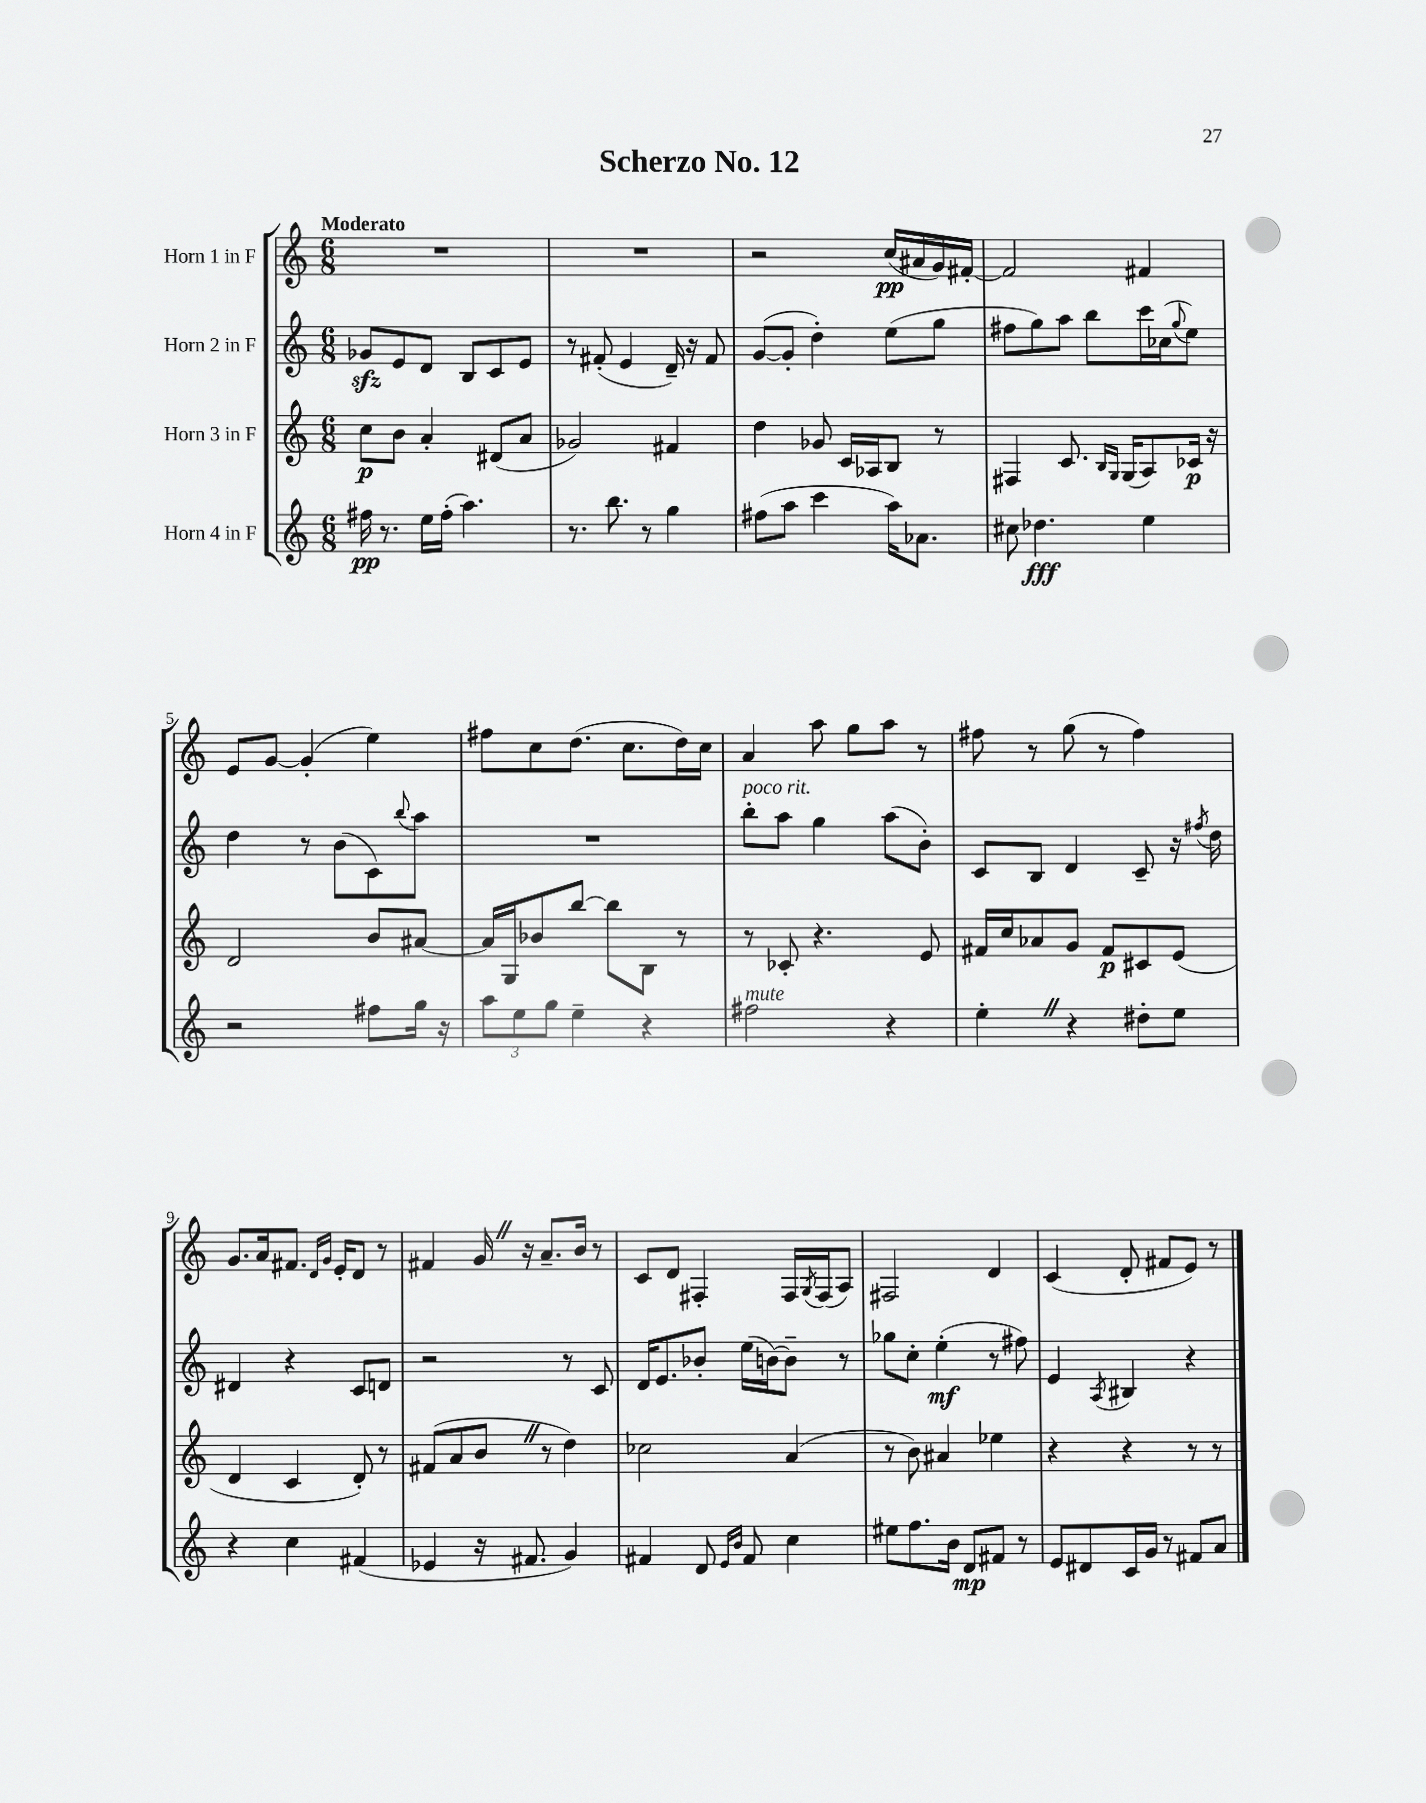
\header { title = "Scherzo No. 12" }
<<
\new StaffGroup <<
\new Staff = "s0" \with { instrumentName = "Horn 1 in F" } {
    \clef treble \key c \major \numericTimeSignature \time 6/8 \tempo "Moderato"
    R2. |
    R2. |
    r2 c''16\pp( ais'16 g'16) fis'16~-. |
    fis'2 fis'4 |
    e'8 g'8~ g'4-.( e''4) |
    fis''8 c''8 d''8.( c''8. d''16) c''16 |
    a'4 a''8 g''8 a''8 r8 |
    fis''8 r8 g''8( r8 fis''4) |
    g'8. a'16 fis'8. \grace { d'16 g'16 } e'16-. d'8 r8 |
    fis'4 g'16 \once \override BreathingSign.text = \markup { \musicglyph "scripts.caesura.straight" } \breathe r16 a'8.-- b'16 r8 |
    c'8 d'8 fis4-. fis16 \acciaccatura { g8 } fis16( a8) |
    fis2 d'4 |
    c'4( d'8-. fis'8 e'8) r8 \bar "|." |
}
\new Staff = "s1" \with { instrumentName = "Horn 2 in F" } {
    \clef treble \key c \major \numericTimeSignature \time 6/8
    ges'8\sfz e'8 d'8 b8 c'8 e'8 |
    r8 fis'8-.( e'4 d'16--) r16 fis'8 |
    g'8~( g'8-. d''4-.) e''8( g''8 |
    fis''8 g''8) a''8 b''8 c'''16 ces''16( \appoggiatura { g''8 } e''8) |
    d''4 r8 b'8( c'8) \appoggiatura { b''8 } a''8 |
    R2. |
    b''8-.^\markup { \italic "poco rit." } a''8 g''4 a''8( b'8-.) |
    c'8 b8 d'4 c'8-- r16 \acciaccatura { fis''8 } d''16 |
    dis'4 r4 c'8 d'8 |
    r2 r8 c'8 |
    d'16 e'8. bes'8-. e''16( b'16~) b'8-- r8 |
    ges''8 c''8-. e''4-.\mf( r8 fis''8) |
    e'4 \acciaccatura { a8 } bis4 r4 \bar "|." |
}
\new Staff = "s2" \with { instrumentName = "Horn 3 in F" } {
    \clef treble \key c \major \numericTimeSignature \time 6/8
    c''8\p b'8 a'4-. dis'8( a'8 |
    ges'2) fis'4 |
    d''4 ges'8 c'16 aes16 b8 r8 |
    fis4 c'8. \grace { b16 g16 } g16( a8) ces'16\p r16 |
    d'2 b'8 ais'8~ |
    ais'16 g16 bes'8 b''8~ b''8 b8 r8 |
    r8 ces'8-. r4. e'8 |
    fis'16 c''16 aes'8 g'8 fis'8\p cis'8 e'8( |
    d'4 c'4 d'8-.) r8 |
    fis'8( a'8 b'8 \once \override BreathingSign.text = \markup { \musicglyph "scripts.caesura.straight" } \breathe r8 d''4) |
    ces''2 a'4( |
    r8 b'8) ais'4 ees''4 |
    r4 r4 r8 r8 \bar "|." |
}
\new Staff = "s3" \with { instrumentName = "Horn 4 in F" } {
    \clef treble \key c \major \numericTimeSignature \time 6/8
    fis''16\pp r8. e''16 fis''16-.( a''4.) |
    r8. b''8. r8 g''4 |
    fis''8( a''8 c'''4 a''16) aes'8. |
    cis''8 des''4.\fff e''4 |
    r2 fis''8 g''16 r16 |
    \tuplet 3/2 { a''8 e''8 g''8 } e''4-- r4 |
    fis''2^\markup { \italic "mute" } r4 |
    e''4-. \once \override BreathingSign.text = \markup { \musicglyph "scripts.caesura.straight" } \breathe r4 dis''8-. e''8 |
    r4 c''4 fis'4( |
    ees'4 r16 fis'8. g'4) |
    fis'4 d'8 \grace { e'16 b'16 } fis'8 c''4 |
    eis''8 f''8. b'16 d'8\mp fis'8 r8 |
    e'8 dis'8 c'16 g'16 r8 fis'8 a'8 \bar "|." |
}
>>
>>
